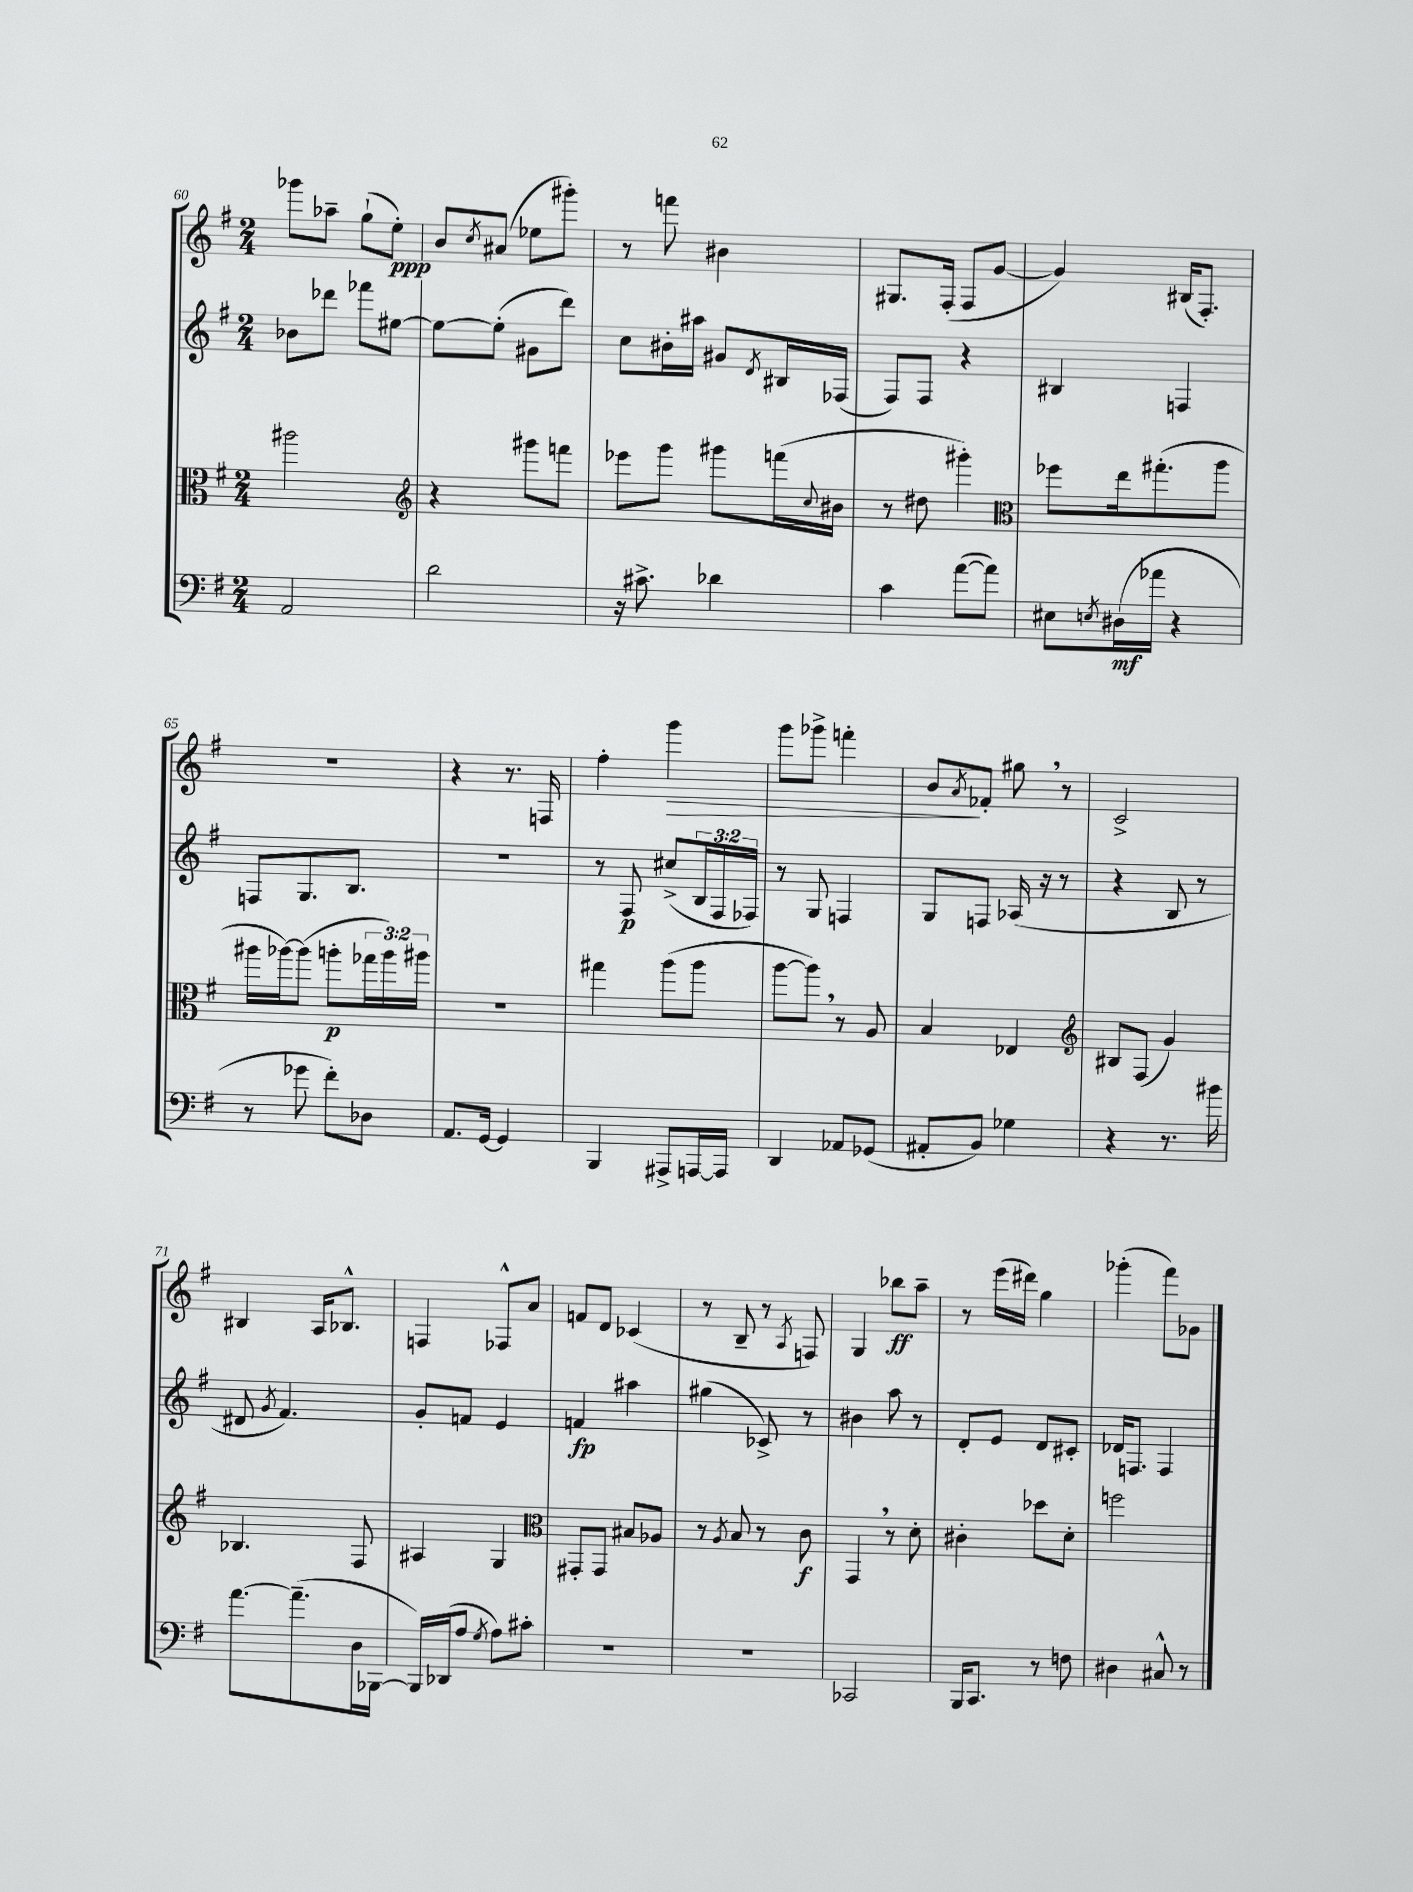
<<
\new StaffGroup <<
\new Staff = "s0" {
    \clef treble \key g \major \numericTimeSignature \time 2/4
    ges'''8 aes''8-- g''8-!( e''8-.\ppp) |
    b'8 \acciaccatura { c''8 } ais'8( ees''8 gis'''8-.) |
    r8 f'''8 bis'4 |
    gis8. fis16-.( fis8 g'8~ |
    g'4) bis16( fis8.-.) |
    r2 |
    r4 r8. f16 |
    fis''4-. g'''4\> |
    g'''8 ges'''8-> f'''4-. |
    b'8\! \acciaccatura { a'8 } fes'8-. gis''8 \breathe r8 |
    c'2-> |
    bis4 a16 bes8.-^ |
    f4 fes8-^ a'8 |
    f'8 d'8 ces'4( |
    r8 b8-- r8 \acciaccatura { a8 } f8) |
    g4 bes''8\ff a''8-- |
    r8 e'''16( dis'''16) g''4 |
    ges'''4-.( fis'''8) ges'8 \bar "|." |
}
\new Staff = "s1" {
    \clef treble \key g \major \numericTimeSignature \time 2/4 \override Staff.TupletNumber.text = #tuplet-number::calc-fraction-text
    bes'8 des'''8 fes'''8 eis''8~ |
    eis''8~ eis''8-.( gis'8 d'''8) |
    c''8 bis'16-. ais''16 gis'8 \acciaccatura { d'8 } bis16 fes16( |
    fis8) fis8 r4 |
    bis4 f4 |
    f8 g8. b8. |
    r2 |
    r8 fis8\p cis''8->( \tuplet 3/2 { b16 fis16 fes16) } |
    r8 g8 f4 |
    g8 f8 aes16( r16 r8 |
    r4 b8 r8 |
    dis'8 \acciaccatura { g'8 } fis'4.) |
    g'8-. f'8 e'4 |
    f'4\fp ais''4 |
    gis''4( ces'8->) r8 |
    bis'4 a''8 r8 |
    d'8-. e'8 d'8 cis'8-. |
    des'16 f8. f4 \bar "|." |
}
\new Staff = "s2" {
    \clef alto \key g \major \numericTimeSignature \time 2/4 \override Staff.TupletNumber.text = #tuplet-number::calc-fraction-text
    ais''2 |
    \clef treble r4 gis'''8 f'''8 |
    ees'''8 g'''8 gis'''8 f'''16( \appoggiatura { c''8 } bis'16 |
    r8 dis''8 gis'''4-.) |
    \clef alto fes''8 e''16 gis''8.-.( a''8 |
    ais''16 aes''16~) aes''8( a''8-.\p \tuplet 3/2 { ges''16 a''16) ais''16 } |
    R2 |
    gis''4 a''8( a''8 |
    a''8~ a''8) \breathe r8 a8 |
    b4 ees4 |
    \clef treble bis8 fis8( g'4) |
    bes4. fis8 |
    ais4 g4 |
    \clef alto gis,8-. gis,8 bis8 aes8 |
    r8 \acciaccatura { a8 } b8 r8 c'8\f |
    g,4 \breathe r8 d'8-. |
    cis'4-. des''8 d'8-. |
    f''2 \bar "|." |
}
\new Staff = "s3" {
    \clef bass \key g \major \numericTimeSignature \time 2/4
    a,2 |
    d'2 |
    r16 cis'8.-> des'4 |
    c'4 a'8~( a'8) |
    eis8 \acciaccatura { e8 } dis16\mf( aes'16 r4 |
    r8 ges'8 fis'8-.) des8 |
    a,8. g,16~ g,4 |
    b,,4 ais,,8-> a,,16~ a,,16 |
    d,4 aes,8 ges,8( |
    ais,8-. b,8) ges4 |
    r4 r8. bis'16 |
    a'8.~ a'8.--( d16 bes,,16~ |
    bes,,16) des,16( a8 \acciaccatura { g8 } a8) cis'8-. |
    R2 |
    R2 |
    ces,2 |
    b,,16 c,8. r8 f8 |
    dis4 cis8-^ r8 \bar "|." |
}
>>
>>
\layout { \context { \Score currentBarNumber = #60 } }
